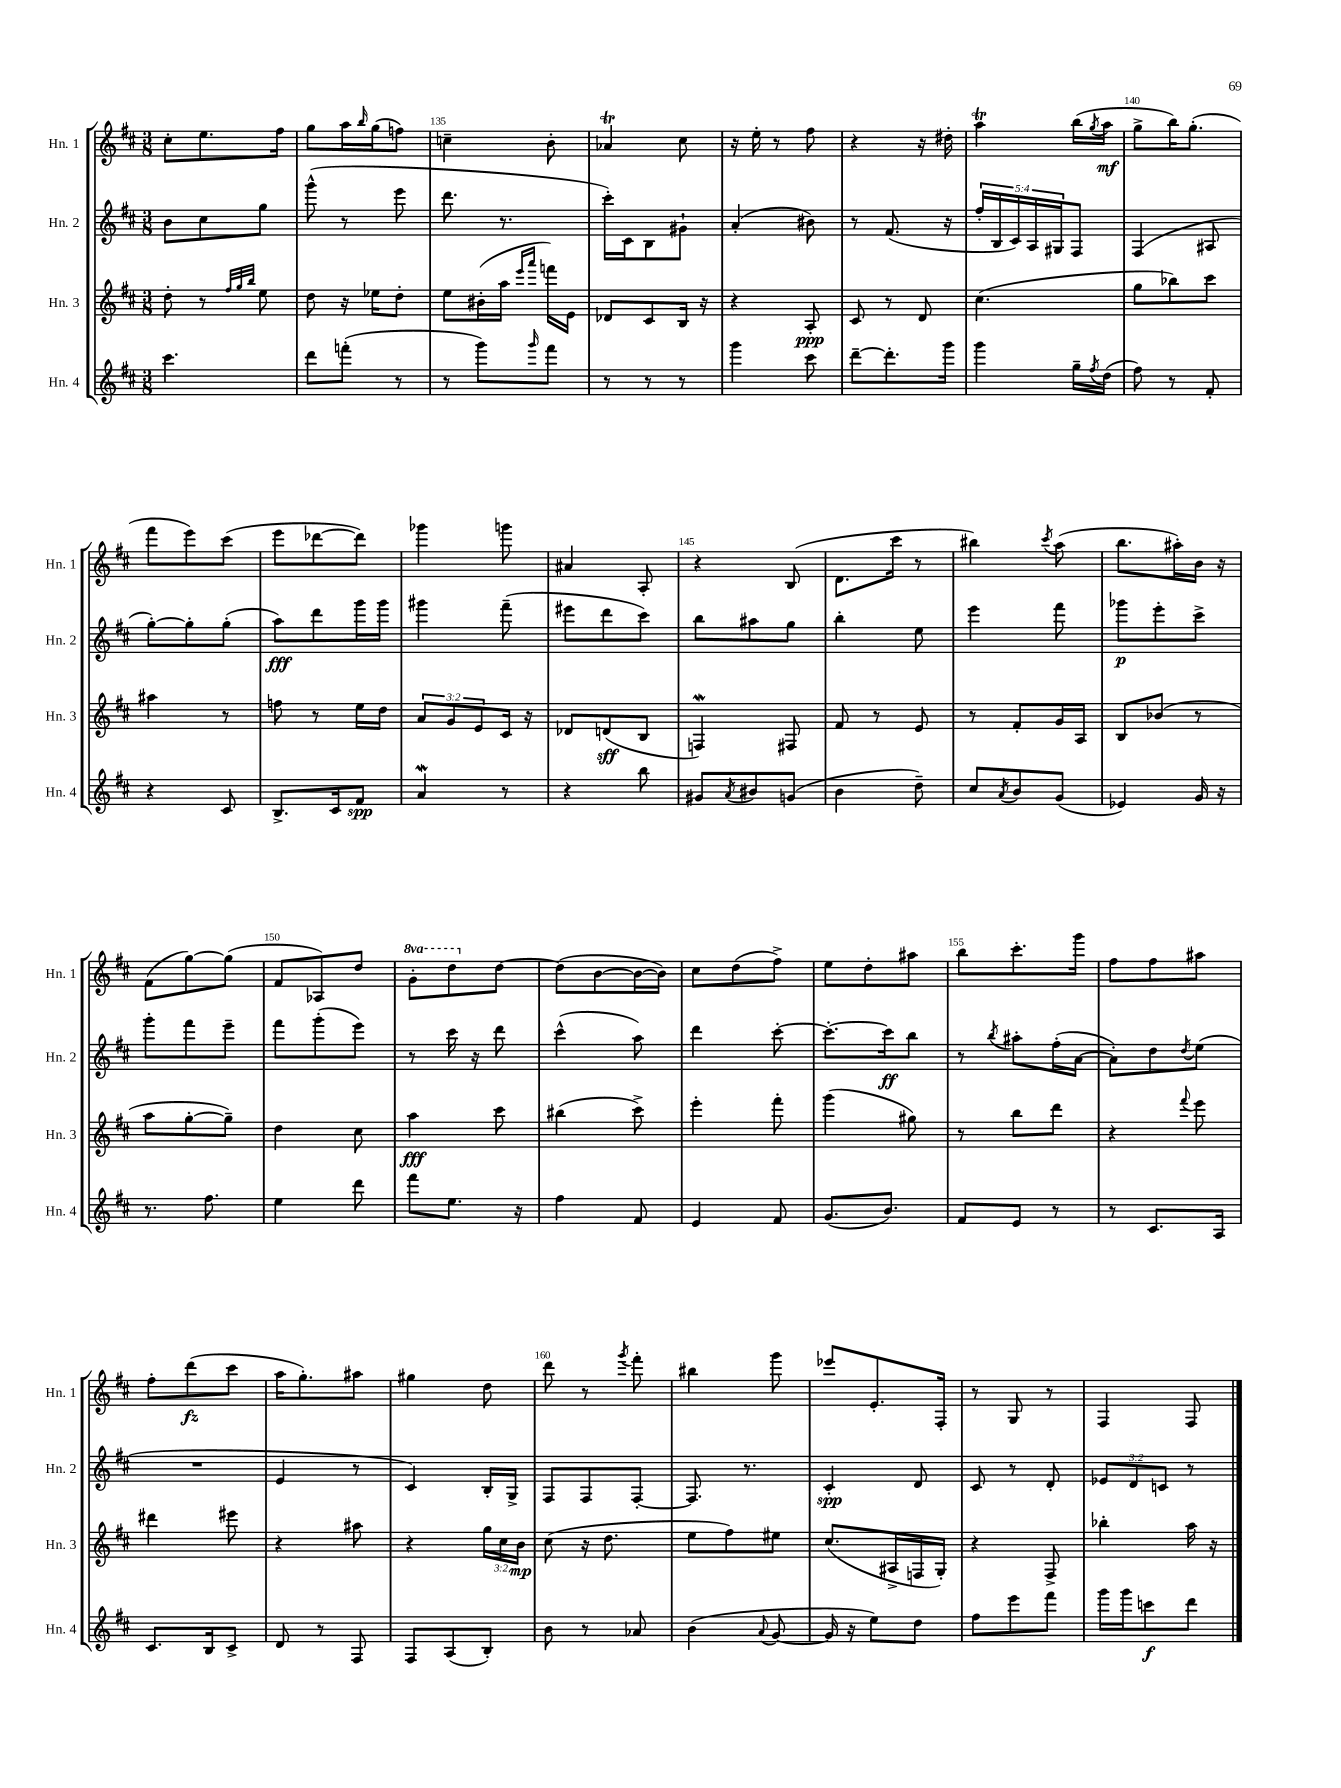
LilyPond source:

<<
\new StaffGroup <<
\new Staff = "s0" \with { instrumentName = "Hn. 1" shortInstrumentName = "Hn. 1" } {
    \clef treble \key d \major \numericTimeSignature \time 3/8 \set Staff.ottavationMarkups = #ottavation-simple-ordinals
    cis''8-. e''8. fis''16 |
    g''8 a''16 \grace { b''16 } g''16( f''8) |
    c''4-- b'8-. |
    aes'4\trill cis''8 |
    r16 e''16-. r8 fis''8 |
    r4 r16 dis''16-. |
    a''4\trill b''16( \acciaccatura { g''8 } a''16\mf |
    g''8-> b''16) g''8.-.( |
    fis'''8 e'''8) cis'''8( |
    e'''8 des'''8~ des'''8) |
    ges'''4 g'''8 |
    ais'4 a8-. |
    r4 b8( |
    d'8. cis'''16 r8 |
    bis''4) \acciaccatura { cis'''8 } a''8( |
    b''8. ais''16-.) b'16 r16 |
    fis'8( g''8~) g''8( |
    fis'8 aes8) d''8 |
    \ottava #1 g''8-. d'''8 \ottava #0 d''8~ |
    d''8( b'8~ b'16~ b'16) |
    cis''8 d''8( fis''8->) |
    e''8 d''8-. ais''8 |
    b''8 cis'''8.-. g'''16 |
    fis''8 fis''8 ais''8 |
    fis''8-. d'''8\fz( cis'''8 |
    a''16 g''8.-.) ais''8 |
    gis''4 d''8 |
    d'''8 r8 \acciaccatura { g'''8 } fis'''8-. |
    bis''4 g'''8 |
    ees'''8 e'8.-. fis16-. |
    r8 g8 r8 |
    fis4 fis8 \bar "|." |
}
\new Staff = "s1" \with { instrumentName = "Hn. 2" shortInstrumentName = "Hn. 2" } {
    \clef treble \key d \major \numericTimeSignature \time 3/8 \override Staff.TupletNumber.text = #tuplet-number::calc-fraction-text
    b'8 cis''8 g''8 |
    g'''8-^( r8 e'''8 |
    d'''8. r8. |
    cis'''16-.) cis'16 b8 gis'8-! |
    a'4-.( bis'8) |
    r8 fis'8.( r16 |
    \tuplet 5/4 { fis''16-. b16 cis'16) a16 gis16 } fis8 |
    fis4( ais8 |
    g''8~-.) g''8-. g''8-.( |
    a''8\fff) d'''8 g'''16 g'''16 |
    gis'''4 fis'''8--( |
    eis'''8 d'''8 cis'''8) |
    b''8 ais''8 g''8 |
    b''4-. e''8 |
    e'''4 fis'''8 |
    ges'''8\p e'''8-. cis'''8-> |
    g'''8-. fis'''8 e'''8-- |
    fis'''8 g'''8-.( e'''8) |
    r8 cis'''16 r16 d'''8 |
    cis'''4-^( a''8) |
    d'''4 cis'''8~-. |
    cis'''8.~-. cis'''16\ff b''8 |
    r8 \acciaccatura { b''8 } ais''8-. fis''16-.( a'16~ |
    a'8-.) d''8 \acciaccatura { d''8 } e''8( |
    R4. |
    e'4 r8 |
    cis'4) b16-. g16-> |
    fis8 fis8 fis8~-. |
    fis8. r8. |
    cis'4-.\spp d'8 |
    cis'8 r8 d'8-. |
    \tuplet 3/2 { ees'8 d'8 c'8 } r8 \bar "|." |
}
\new Staff = "s2" \with { instrumentName = "Hn. 3" shortInstrumentName = "Hn. 3" } {
    \clef treble \key d \major \numericTimeSignature \time 3/8 \override Staff.TupletNumber.text = #tuplet-number::calc-fraction-text
    d''8-. r8 \grace { fis''32 g''32 b''32 } e''8 |
    d''8 r16 ees''16 d''8-. |
    e''8 bis'16-.( a''16 \grace { e'''16 a'''16 } f'''16) e'16 |
    des'8 cis'8 b16 r16 |
    r4 a8-.\ppp |
    cis'8 r8 d'8 |
    cis''4.( |
    g''8 bes''8) cis'''8 |
    ais''4 r8 |
    f''8 r8 e''16 d''16 |
    \tuplet 3/2 { a'8 g'8 e'8 } cis'16 r16 |
    des'8 d'8\sff( b8 |
    f4\mordent) fis8 |
    fis'8 r8 e'8 |
    r8 fis'8-. g'16 a16 |
    b8 bes'8( r8 |
    a''8 g''8~-. g''8--) |
    d''4 cis''8 |
    a''4\fff cis'''8 |
    bis''4( cis'''8->) |
    e'''4-. fis'''8-. |
    g'''4( gis''8) |
    r8 b''8 d'''8 |
    r4 \appoggiatura { fis'''8 } e'''8 |
    dis'''4 eis'''8 |
    r4 ais''8 |
    r4 \tuplet 3/2 { g''16 cis''16 b'16\mp } |
    cis''8( r16 d''8. |
    e''8 fis''8) eis''8 |
    cis''8.( ais16-> f16 g16-.) |
    r4 fis8-> |
    bes''4-. a''16 r16 \bar "|." |
}
\new Staff = "s3" \with { instrumentName = "Hn. 4" shortInstrumentName = "Hn. 4" } {
    \clef treble \key d \major \numericTimeSignature \time 3/8
    cis'''4. |
    d'''8 f'''8-.( r8 |
    r8 g'''8) \grace { g'''16 } fis'''8 |
    r8 r8 r8 |
    g'''4 cis'''8 |
    d'''8~-- d'''8.-. g'''16 |
    g'''4 g''16-- \acciaccatura { fis''8 } d''16( |
    fis''8) r8 fis'8-. |
    r4 cis'8 |
    b8.-> cis'16 fis'8\spp |
    a'4\mordent r8 |
    r4 b''8 |
    gis'8 \acciaccatura { a'8 } bis'8 g'8( |
    b'4 d''8--) |
    cis''8 \acciaccatura { a'8 } b'8 g'8( |
    ees'4) g'16 r16 |
    r8. fis''8. |
    e''4 d'''8 |
    fis'''8 e''8. r16 |
    fis''4 fis'8 |
    e'4 fis'8 |
    g'8.( b'8.) |
    fis'8 e'8 r8 |
    r8 cis'8. a16 |
    cis'8. b16 cis'8-> |
    d'8 r8 fis8 |
    fis8 a8( b8-.) |
    b'8 r8 aes'8 |
    b'4( \appoggiatura { a'8 } g'8~ |
    g'16 r16 e''8) d''8 |
    fis''8 e'''8 fis'''8 |
    g'''16 g'''16 c'''8\f d'''8 \bar "|." |
}
>>
>>
\layout { \context { \Score currentBarNumber = #133 \override BarNumber.break-visibility = ##(#f #t #t) barNumberVisibility = #(every-nth-bar-number-visible 5) } }
